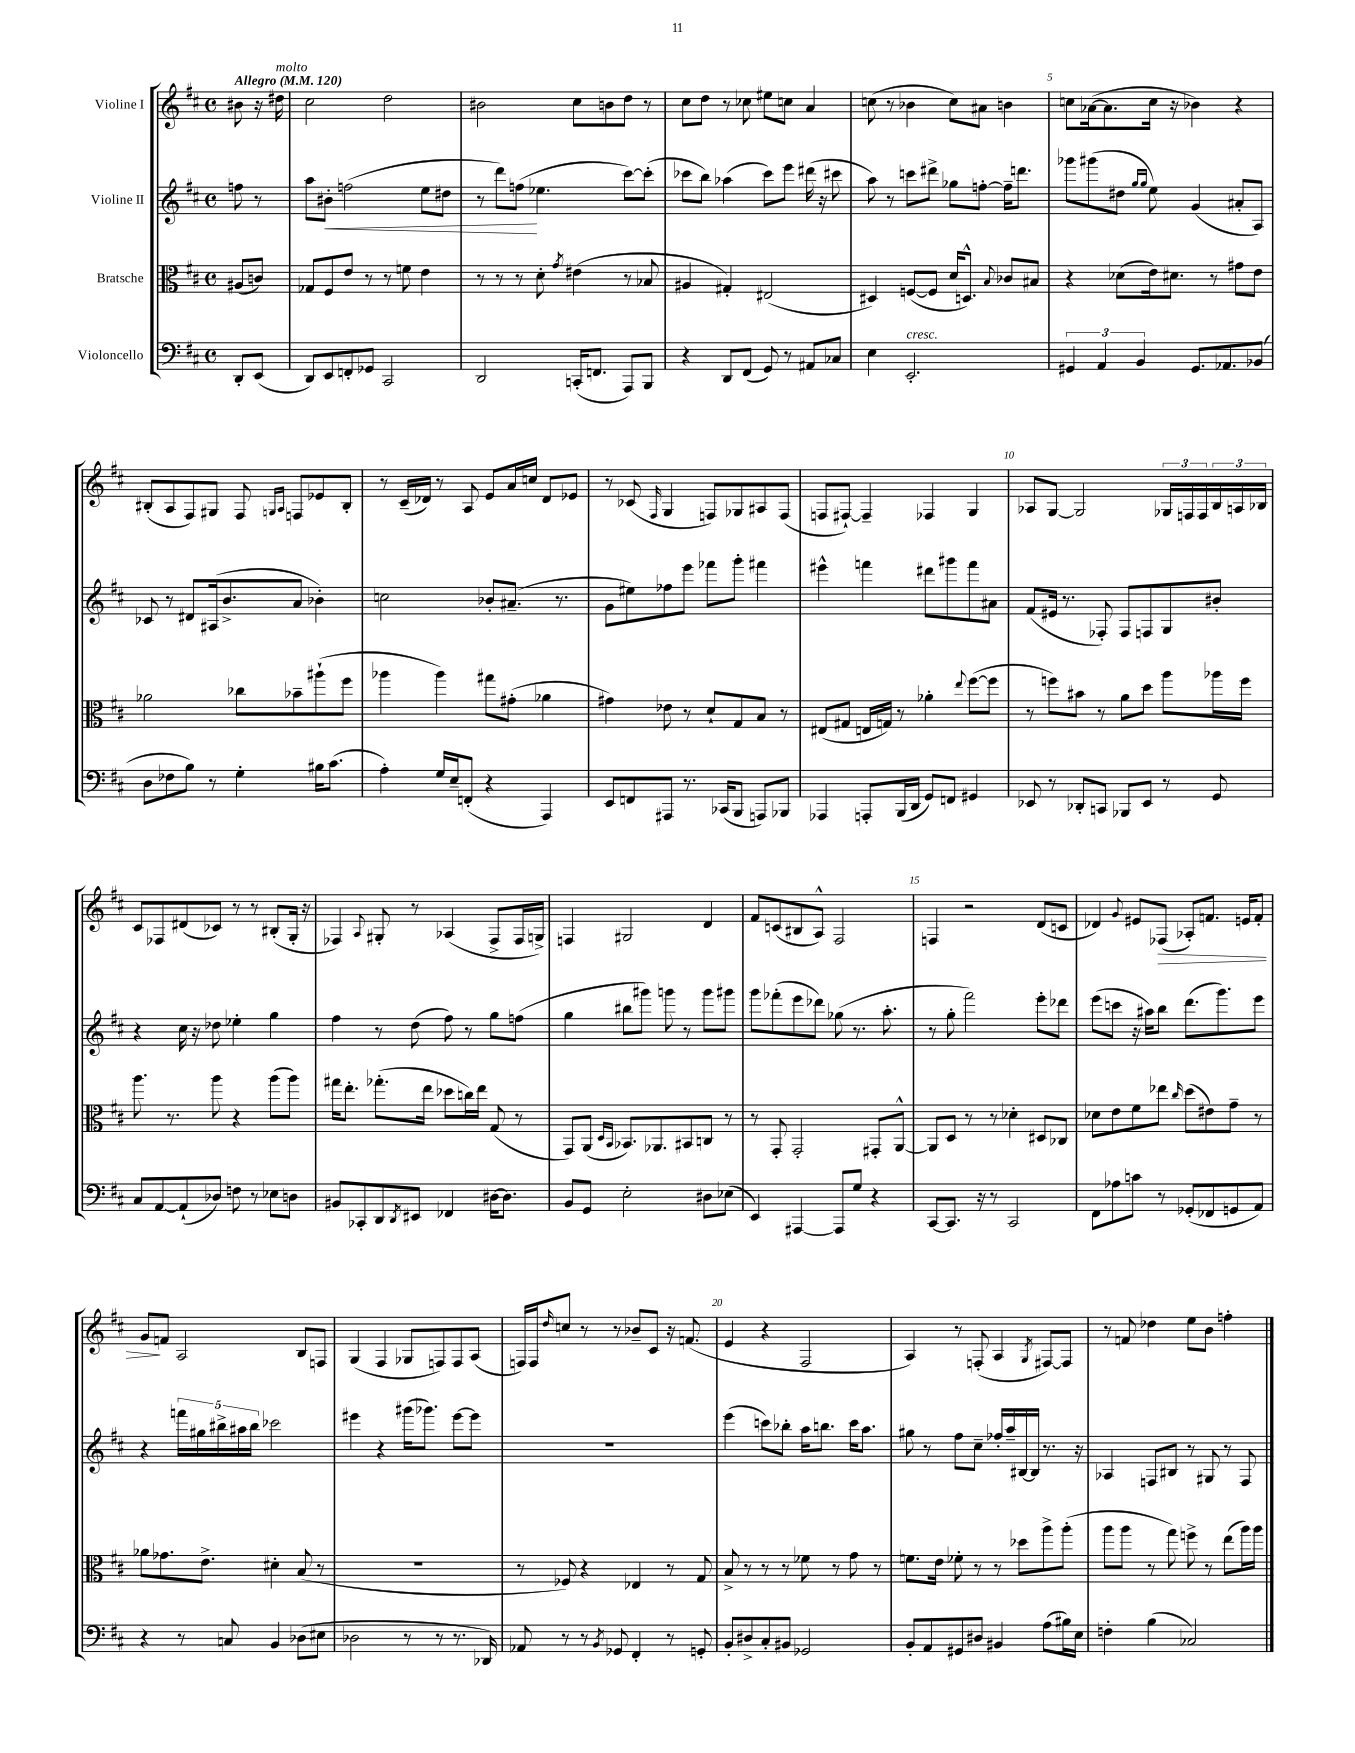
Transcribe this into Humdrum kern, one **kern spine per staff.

**kern	**kern	**kern	**dynam	**kern	**dynam
*part4	*part3	*part2	*part2	*part1	*part1
*staff4	*staff3	*staff2	*staff2	*staff1	*staff1
*I"Violoncello	*I"Bratsche	*I"Violine II	*	*I"Violine I	*
*clefF4	*clefC3	*clefG2	*	*clefG2	*
*k[f#c#]	*k[f#c#]	*k[f#c#]	*	*k[f#c#]	*
*M4/4	*M4/4	*M4/4	*	*M4/4	*
*met(c)	*met(c)	*met(c)	*	*met(c)	*
*MM120	*MM120	*MM120	*	*MM120	*
=	=	=	=	=	=
!	!	!	!	!LO:TX:a:B:t=Allegro	!
8DD'/L	(8A#X/L	8ffn\	.	8b#X\	.
(8EE/J	8cn/J)	8r	.	16r	.
!	!	!	!	!LO:TX:a:i:t=molto	!
.	.	.	.	16dd#X\	.
=1	=1	=1	=1	=1	=1
8DD/L)	8G-X/L	8aa\L	.	2cc#\	.
!	!	!	!LO:HP:b	!	!
8EE/	8F#/	8b#X'\J	<	.	.
8FFn'/	8e/J	(2ffn\	.	.	.
8GG-X/J	8r	.	.	.	.
2CC#/	8r	.	.	2dd\	.
.	8fn\	.	.	.	.
.	4e\	8ee\L	.	.	.
.	.	8dd#X\J	.	.	.
=2	=2	=2	=2	=2	=2
2DD/	8r	8r	.	2b#X\	.
.	8r	8ddd\L)	.	.	.
.	8r	(8ffn\J	.	.	.
.	8d'\	4.ee-X\	[	.	.
.	8qg/	.	.	.	.
(16CCn'/KL	(4e#X\	.	.	8cc#\L	.
8.FFn/J	.	.	.	.	.
.	.	.	.	8bn\	.
8AAA/L)	8r	[8ccc#\L)	.	8dd\J	.
8BBB/J	8B-X/	(8ccc#'\J]	.	8r	.
=3	=3	=3	=3	=3	=3
4r	4A#X/	8ccc-X\L	.	8cc#\L	.
.	.	8bb\J)	.	8dd\J	.
8DD/L	4G#X'/)	(4aa-X\	.	8r	.
(8FF#/J	.	.	.	8cc-X\	.
8GG/)	(2E#X/	8ccc-\L)	.	8ee#X\L	.
8r	.	8eee\J	.	8ccn\J	.
8AA#X/L	.	(16ddd#X\	.	4a/	.
.	.	16r	.	.	.
8C-X/J	.	8ccc#X\	.	.	.
=4	=4	=4	=4	=4	=4
4E\	4D#X/)	8aa\)	.	(8ccn\	.
.	.	8r	.	8r	.
!LO:TX:a:i:t=cresc.	!	!	!	!	!
2.EE'/	([8Fn/L	8cccn\L	.	4b-X\	.
.	8F/J]	8ddd#X^\J	.	.	.
.	16d/KL	8gg-X\L	.	8cc\L)	.
.	8.Dn^^/J)	.	.	.	.
.	.	[8ffn'\J	.	8a#X\J	.
.	8qqB/	.	.	.	.
.	8c-X/L	16ff~\KL]	.	4bn\	.
.	.	8.dddn\J	.	.	.
.	8B#X/J	.	.	.	.
=5	=5	=5	=5	=5	=5
6GG#X/	4r	8ggg-X\L	.	8ccn\L	.
.	.	(8ggg#X\	.	([16a-X\k	.
6AA/	.	.	.	.	.
.	.	.	.	8.a-\]	.
.	(8d-X\L	8dd#X\J	.	.	.
6BB/	.	.	.	.	.
.	.	16qqgg/LL	.	.	.
.	.	16qqgg/JJ	.	.	.
.	16e\k)	8ee\)	.	16cc\Jk	.
.	8.d#X\J	.	.	16r	.
8.GG#/L	.	(4g/	.	4b-X\)	.
.	8r	.	.	.	.
8.AA-X/	.	.	.	.	.
.	8g#X\L	8a#X'/L	.	4r	.
(8BB-X/J	8e\J	8A/J)	.	.	.
!!LO:LB:g=z
=6	=6	=6	=6	=6	=6
8D\L	2a-X\	8c-X/	.	(8B#X'/L	.
8F-X\	.	8r	.	8A/	.
8B\J)	.	8d#X/L	.	8F#/)	.
8r	.	(16A#X/k	.	8G#X/J	.
.	.	8.b^/	.	.	.
4G'\	8cc-X\L	.	.	8F#/	.
.	.	.	.	16qqGn/LL	.
.	.	.	.	16qqA/JJ	.
.	8b-X~\	8a/J	.	8Fn/L	.
16B#X\KL	(8aa#X`\	4b-X'\)	.	8e-X/	.
(8.c#\J	.	.	.	.	.
.	8ff#\J	.	.	8B#'/J	.
=7	=7	=7	=7	=7	=7
4A'\)	4aa-X\	2ccn\	.	8r	.
.	.	.	.	(16c#~/LL	.
.	.	.	.	16d-X/JJ)	.
16G/LL	4aa-\)	.	.	8r	.
16E~/J	.	.	.	.	.
(8FFn'/J	.	.	.	8A/	.
4r	8gg#X\L	8b-X'/L	.	8e/L	.
.	(8g#X'\J	(8.a#X~/J	.	16a/L	.
.	.	.	.	16ccn/JJ	.
4AAA/)	4a-X\	.	.	8d-/L	.
.	.	8.r	.	.	.
.	.	.	.	8e-X/J	.
=8	=8	=8	=8	=8	=8
8EE/L	4g#X\)	8g\L	.	8r	.
8FFn/	.	8ee#X\)	.	(8c-X/	.
.	.	.	.	16qqF#/	.
8AAA#X/J	8e-X\	8ff-X\	.	4G/	.
8.r	8r	8eee\J	.	.	.
.	8d`/L	8fff-X\L	.	8Fn/L)	.
(16CC-X/KL	.	.	.	.	.
8BBB/J	8G/	8ggg'\J	.	8G-X/	.
8AAAn/L)	8B/J	4fff#X\	.	8A#X/	.
8BBB-X/J	8r	.	.	(8F/J	.
=9	=9	=9	=9	=9	=9
4AAA-X/	(8E#X/L	4eee#X^^\	.	8Fn/L	.
.	8G#X/J	.	.	[8F#X`/J)	.
8AAAn'/L	16En/LL	4fffn\	.	4F#~/]	.
.	16Gn/JJ)	.	.	.	.
(16BBB/L	8r	.	.	.	.
16DD/JJ	.	.	.	.	.
8GG/L)	4a-X'\	8ddd#X\L	.	4F-X/	.
8FFn/J	.	8ggg#X\	.	.	.
.	8qqee/	.	.	.	.
4GG#X/	([8ff#\L	8fff\	.	4G/	.
.	8ff#\J]	8a#X\J	.	.	.
=10	=10	=10	=10	=10	=10
8EE-X/	8r	(8f#/L	.	8A-X/L	.
8r	8ffn\L)	16e#X/Jk	.	[8G/J	.
.	.	8.r	.	.	.
8DD-X'/L	8b#X\J	.	.	2G/]	.
8CCn/J	8r	8F-X'/)	.	.	.
8BBB-X/L	8a\L	8F-/L	.	.	.
8EE-/J	8dd\J	8Fn/	.	.	.
8r	8aa\L	8G/	.	24G-X/LL	.
.	.	.	.	24Fn/	.
.	.	.	.	24F/	.
8GG/	16aa-X\L	8b#X'/J	.	24B/	.
.	.	.	.	24An/	.
.	16ff\JJ	.	.	.	.
.	.	.	.	24B-X/JJ	.
!!LO:LB:g=z
=11	=11	=11	=11	=11	=11
8C#/L	8.aa\	4r	.	8c#/L	.
[8AA/	.	.	.	8F-X/	.
.	8.r	.	.	.	.
(8AA`/]	.	16cc#\	.	(8d#X/	.
.	.	16r	.	.	.
8D-X/J)	8aa\	8dd-X\	.	8c-X/J)	.
8Fn\	4r	4ee-X'\	.	8r	.
8r	.	.	.	8r	.
8E-X\L	(8aa\L	4gg\	.	(8B#X'/L	.
8Dn\J	8aa\J)	.	.	16G'/Jk	.
.	.	.	.	16r	.
=12	=12	=12	=12	=12	=12
8BB#X/L	16gg#X\KL	4ff#\	.	4F-X/)	.
.	8.ee'\J	.	.	.	.
8CC-X'/	.	.	.	.	.
.	.	.	.	8qqA/	.
8DD/	(8.gg-X'\L	8r	.	8G#X'/	.
8qDD/	.	.	.	.	.
8EE#X/J	.	(8dd\	.	8r	.
.	16ee\Jk	.	.	.	.
4FF-X/	8dd-X\L	8ff#\)	.	(4A-X/	.
.	16ccn\L)	8r	.	.	.
.	16ee\JJ	.	.	.	.
[16D#X\KL	(8G/	8gg\L	.	8F-^/L	.
8.D#\J]	.	.	.	.	.
.	8r	(8ffn\J	.	16F-/L	.
.	.	.	.	16Gn^/JJ)	.
=13	=13	=13	=13	=13	=13
8BB/L	8GG/L)	4gg\	.	4Fn/	.
8GG/J	(8AA/J	.	.	.	.
.	16qqD/LL	.	.	.	.
.	16qqBB/JJ	.	.	.	.
2E'\	8.BB-X/L)	8bb#X\L	.	2G#X/	.
.	.	8ggg#X\J)	.	.	.
.	8.AA-X/	.	.	.	.
.	.	8gggn\	.	.	.
.	8BB#X/	8r	.	.	.
8D#X\L	8Cn/J	8ggg\L	.	4d/	.
(8E-X\J	8r	8ggg#X\J	.	.	.
=14	=14	=14	=14	=14	=14
4EE/)	8r	8ggg\L	.	8f#/L	.
.	8GG'/	(8fff-X'\	.	(8cn/	.
[4AAA#X/	2GG'/	8eee\	.	8B#X/	.
.	.	8ddd-X\J)	.	8A^^/J)	.
8AAA#/L]	.	(8gg-X\	.	2F#/	.
8G/J	.	8.r	.	.	.
4r	8GG#X'/L	.	.	.	.
.	.	8.aa'\	.	.	.
.	[8AA^^/J	.	.	.	.
=15	=15	=15	=15	=15	=15
[8CC#/L	8AA/L]	8r	.	4Fn/	.
8.CC#/J]	8D/J	8gg'\	.	.	.
.	8r	2fff#\)	.	2r	.
16r	.	.	.	.	.
8r	8r	.	.	.	.
2CC#/	4d-X'\	.	.	.	.
.	8D#X/L	8eee'\L	.	(8d/L	.
.	8C-X/J	8ddd-X\J	.	8cn/J	.
=16	=16	=16	=16	=16	=16
8FF#\L	8d-X\L	(8eee\L	.	4d-X/)	.
8A-X\	8e\	8cccn\J	.	.	.
.	.	.	.	8qqg/	.
8cn\J	8f#\	16r	.	8e#X/L	.
.	.	16aa#X\KL)	.	.	.
!	!	!	!	!	!LO:HP:b
8r	8ee-X\J	8bb\J	.	(8F-X/J	>
.	16qqcc#/	.	.	.	.
(8GG-X'/L	(8dd\L	(8.ddd\L	.	8A-X'/L)	.
8FF-X/	8e#X\)	.	.	8.fn/J	.
.	.	8.ggg\)	.	.	.
8GGn/	8g~\J	.	.	.	.
.	.	.	.	16en/KL	.
8AA/J)	8r	8eee\J	.	8f'/J	.
!!LO:LB:g=z
=17	=17	=17	=17	=17	=17
4r	8a-X\L	4r	.	8g/L	.
.	8.g-X\	.	.	8fn/J	]
8r	.	20fffn\LL	.	2A/	.
.	.	20gg#X\	.	.	.
.	8.e^\J	.	.	.	.
.	.	20bb#X^\	.	.	.
8Cn/	.	.	.	.	.
.	.	20aa#X\	.	.	.
.	.	20bb#\JJ	.	.	.
4BB/	4d#X'\	2ccc-X\	.	.	.
(8D-X\L	(8B/	.	.	8B/L	.
8E#X\J	8r	.	.	8Fn/J	.
=18	=18	=18	=18	=18	=18
2D-X\	1r	4eee#X\	.	(4G/	.
.	.	4r	.	4F#/	.
8r	.	(16ggg#X\KL	.	8G-X/L	.
.	.	8.ggg-X\J)	.	.	.
8r	.	.	.	8Fn/)	.
8.r	.	[8eee#\L	.	8F/	.
.	.	8eee#\J]	.	(8A/J	.
16DD-X/)	.	.	.	.	.
=19	=19	=19	=19	=19	=19
8AA-X/	8r	1r	.	16Fn/LL)	.
.	.	.	.	16F/J	.
.	.	.	.	16qqdd/	.
8r	8F-X/)	.	.	8ccn/J	.
8r	4r	.	.	8r	.
8qBB/	.	.	.	.	.
8GG-X/	.	.	.	8r	.
4FF#'/	4E-X/	.	.	8b-X~/L	.
.	.	.	.	8c#/J	.
8r	8r	.	.	16r	.
.	.	.	.	(8.fn/	.
8GGn'/	8G/	.	.	.	.
=20	=20	=20	=20	=20	=20
8BB'/L	8B^/	(4eee\	.	4e/	.
8D#X^/	8r	.	.	.	.
8C#'/	8r	8cccn\L)	.	4r	.
8BB#X/J	8r	8bb-X'\J	.	.	.
2GG-X/	8f-X\	16aa\KL	.	2F#/	.
.	.	8.bbn\J	.	.	.
.	8r	.	.	.	.
.	8g\	16ccc\KL	.	.	.
.	.	8.aa\J	.	.	.
.	8r	.	.	.	.
=21	=21	=21	=21	=21	=21
8BB'/L	8.fn\L	8gg#X\	.	4A/)	.
8AA/	.	8r	.	.	.
.	16e\Jk	.	.	.	.
8GG#X/	8f-X'\	8ff#\L	.	8r	.
8D#X/J	8r	8cc#~\J	.	(8Fn'/	.
4BB#X/	8r	16ff-X'/LL	.	4A/	.
.	.	16aa~/	.	.	.
.	8dd-X\L	[16B#X/	.	.	.
.	.	16B#/JJ]	.	.	.
.	.	.	.	8qG/	.
(8A\L	8aa^\	8.r	.	[8F#X/L)	.
16B#X\L)	(8aa'\J	.	.	8F#/J]	.
16E\JJ	.	16r	.	.	.
=22	=22	=22	=22	=22	=22
4Fn'\	8aa\L	4A-X/	.	8r	.
.	8aa\J	.	.	8fn/	.
(4B\	8r	8Fn/L	.	4dd-X\	.
.	8gg\)	8B#X/J	.	.	.
2C-X/)	8ffn^\	8r	.	8ee\L	.
.	8r	8G#X/	.	8b\J	.
.	(8ee\L	8r	.	4ffn'\	.
.	16aa\L)	8F/	.	.	.
.	16aa\JJ	.	.	.	.
==	==	==	==	==	==
*-	*-	*-	*-	*-	*-
